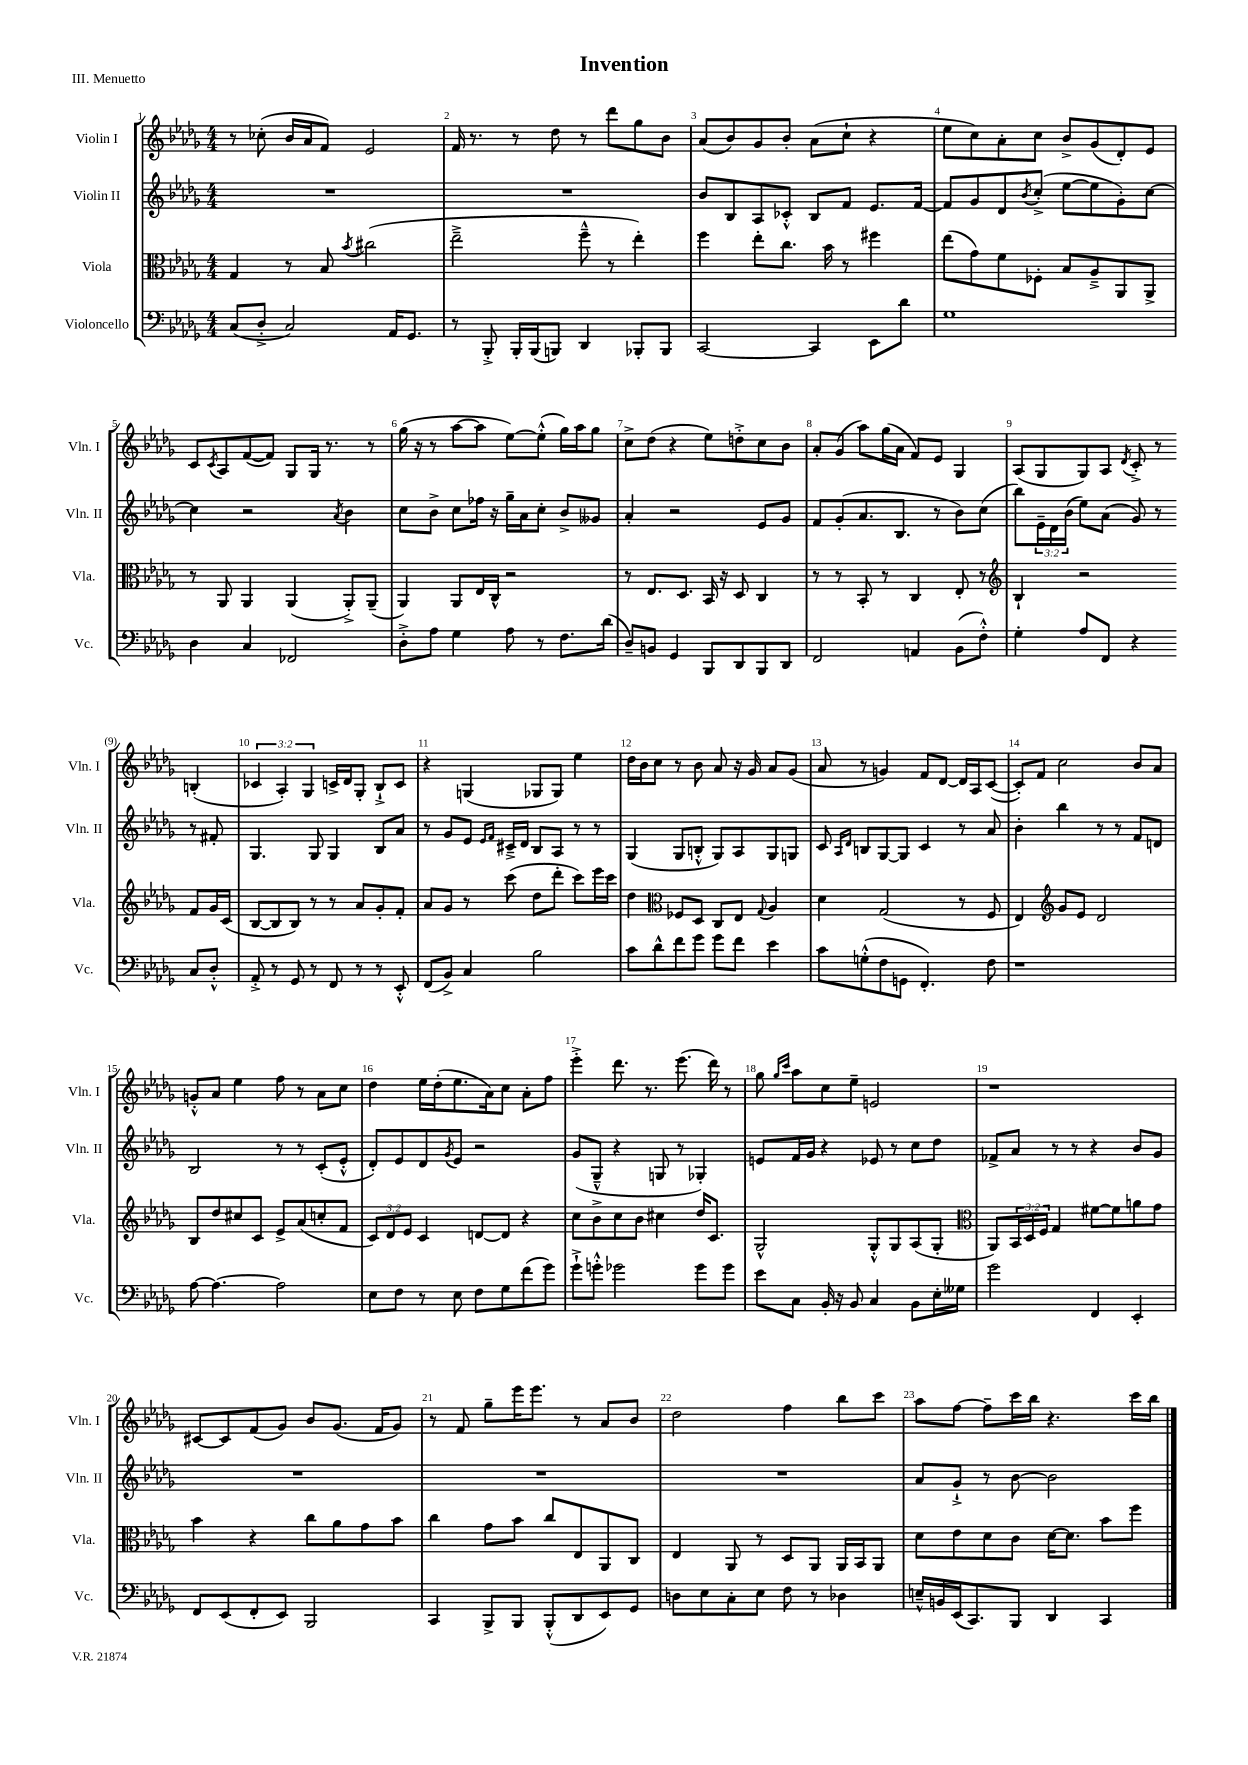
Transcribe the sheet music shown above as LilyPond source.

\header { title = "Invention" piece = "III. Menuetto" }
<<
\new StaffGroup <<
\new Staff = "s0" \with { instrumentName = "Violin I" shortInstrumentName = "Vln. I" } {
    \clef treble \key des \major \numericTimeSignature \time 4/4 \override Staff.TupletNumber.text = #tuplet-number::calc-fraction-text
    r8 ces''8-.( bes'16 aes'16 f'8) ees'2 |
    f'16 r8. r8 des''8 r8 des'''8 ges''8 bes'8 |
    aes'8( bes'8) ges'8 bes'8-. aes'8( c''8-! r4 |
    ees''8 c''8) aes'8-. c''8 bes'8-> ges'8( des'8-.) ees'8 |
    c'8 \acciaccatura { c'8 } aes8 f'8~( f'8) ges8 ges16 r8. r8 |
    ges''16( r16 r8 aes''8~ aes''8 ees''8~) ees''8-.-^( ges''16) aes''16 ges''8 |
    c''8-> des''8( r4 ees''8) d''8-.-> c''8 bes'8 |
    aes'8-. ges'8( aes''8) ges''16( aes'16 f'8) ees'8 ges4 |
    aes8( ges8 ges8) aes8 \acciaccatura { des'8 } c'8-.-> r8 b4-.( |
    \tuplet 3/2 { ces'4 aes4-.) ges4 } c'16-> des'16 ges8-. bes8-!-> c'8 |
    r4 g4( ges8 ges8) ees''4 |
    des''16 bes'16 c''8 r8 bes'8 aes'8 r16 ges'16 aes'8 ges'8( |
    aes'8 r8 g'4) f'8 des'8~ des'16 aes16 c'8~( |
    c'8-.) f'8 c''2 bes'8 aes'8 |
    g'8-.-^ aes'8 ees''4 f''8 r8 aes'8 c''8 |
    des''4 ees''16 des''16-.( ees''8. aes'16) c''8 aes'8-. f''8 |
    ees'''4-.-> des'''8. r8. ees'''8.( des'''16) r8 |
    ges''8 \grace { ges''16 c'''16 } aes''8 c''8 ees''8-- e'2 |
    r1 |
    cis'8~ cis'8 f'8( ges'8) bes'8 ges'8.( f'16 ges'8) |
    r8 f'8 ges''8-- ees'''16 ees'''8. r8 aes'8 bes'8 |
    des''2 f''4 bes''8 c'''8 |
    aes''8 f''8~ f''8-- c'''16 bes''16 r4. c'''16 bes''16 \bar "|." |
}
\new Staff = "s1" \with { instrumentName = "Violin II" shortInstrumentName = "Vln. II" } {
    \clef treble \key des \major \numericTimeSignature \time 4/4 \override Staff.TupletNumber.text = #tuplet-number::calc-fraction-text
    R1 |
    R1 |
    bes'8 bes8 aes8 ces'8-.-^ bes8 f'8 ees'8. f'16~ |
    f'8 ges'8 des'8 \acciaccatura { bes'8 } c''8-.->( ees''8~ ees''8 ges'8-.) c''8~ |
    c''4 r2 \acciaccatura { aes'8 } bes'4 |
    c''8 bes'8-> c''8 fes''16 r16 ges''16-- aes'16 c''8-. bes'8-> geses'8 |
    aes'4-. r2 ees'8 ges'8 |
    f'8 ges'8-.( aes'8. bes8. r8 bes'8) c''8( |
    bes''8) \tuplet 3/2 { ees'16-- des'16 bes'16( } ees''8) aes'8( ges'8) r8 r8 fis'8-. |
    ges4. ges8 ges4 bes8 aes'8 |
    r8 ges'8 ees'8 \grace { ees'16 f'16 } cis'16---> des'16 bes8 aes8 r8 r8 |
    ges4( ges8 b8-.-^ ges8) aes8 ges8 g8 |
    c'8 \grace { aes16 des'16 } b8 ges8~ ges8 c'4 r8 aes'8 |
    bes'4-. bes''4 r8 r8 f'8 d'8 |
    bes2 r8 r8 c'8-.( ees'8-.-^ |
    des'8-.) ees'8 des'8 \acciaccatura { ges'8 } ees'8 r2 |
    ges'8( ges8---^ r4 g8 r8 ges4-.) |
    e'8 f'16 ges'16 r4 ees'8 r8 c''8 des''8 |
    fes'8-> aes'8 r8 r8 r4 bes'8 ges'8 |
    R1 |
    R1 |
    R1 |
    aes'8 ges'8-!-> r8 bes'8~ bes'2 \bar "|." |
}
\new Staff = "s2" \with { instrumentName = "Viola" shortInstrumentName = "Vla." } {
    \clef alto \key des \major \numericTimeSignature \time 4/4 \override Staff.TupletNumber.text = #tuplet-number::calc-fraction-text
    ges4 r8 bes8 \acciaccatura { bes'8 } cis''2( |
    ees''2---> f''8---^ r8 ees''4-.) |
    f''4 ees''8-. c''8. bes'16 r8 fis''4 |
    ees''8( ges'8) f'8 fes8-. bes8 aes8---> aes,8 aes,8-> |
    r8 aes,8 aes,4 aes,4( aes,8-.->) aes,8--( |
    aes,4) aes,8 ees16 c16-^ r2 |
    r8 ees8. des8. bes,16 r16 des8 c4 |
    r8 r8 bes,8-. r8 c4 ees8-. r8 |
    \clef treble bes4-! r2 f'8 ges'16 c'16( |
    bes8~ bes8 bes8) r8 r8 aes'8 ges'8-. f'8-. |
    aes'8 ges'8 r8 c'''8( des''8 des'''8-. c'''8) ees'''16 c'''16 |
    des''4 \clef alto fes8 des8 c8 ees8 \appoggiatura { ges8 } aes4 |
    des'4 ges2( r8 f8 |
    ees4) \clef treble ges'8 ees'8 des'2 |
    bes8 des''8 cis''8 c'8 ees'8-> aes'8( c''8-. f'8 |
    \tuplet 3/2 { c'8) des'8 ees'8 } c'4 d'8~ d'8 r4 |
    c''8 bes'8-> c''8 bes'8 cis''4 des''16 c'8. |
    ges2-^ ges8-.-^ ges8 aes8( ges8-. |
    \clef alto aes,8) \tuplet 3/2 { bes,16 des16 f16 } ges4 fis'8~ fis'8 a'8 ges'8 |
    bes'4 r4 c''8 aes'8 ges'8 bes'8 |
    c''4 ges'8 bes'8 c''8 ees8 aes,8 c8 |
    ees4 aes,8 r8 des8 aes,8 aes,16 bes,16 aes,8 |
    des'8 ees'8 des'8 c'8 des'16~ des'8. bes'8 f''8 \bar "|." |
}
\new Staff = "s3" \with { instrumentName = "Violoncello" shortInstrumentName = "Vc." } {
    \clef bass \key des \major \numericTimeSignature \time 4/4
    c8( des8-.-> c2) aes,16 ges,8. |
    r8 bes,,8-.-> bes,,16-. bes,,16( b,,8) des,4 bes,,8-. bes,,8 |
    c,2~ c,4 ees,8 des'8 |
    ges1 |
    des4 c4 fes,2 |
    des8-.-> aes8 ges4 aes8 r8 f8. des'16( |
    des8--) b,8 ges,4 bes,,8 des,8 bes,,8 des,8 |
    f,2 a,4 bes,8( f8-.-^) |
    ges4-. aes8 f,8 r4 c8 des8-.-^ |
    aes,8-.-> r8 ges,8 r8 f,8 r8 r8 ees,8-.-^ |
    f,8( bes,8->) c4 bes2 |
    c'8 des'8-^ f'8 ges'8 ges'8 f'8 ees'4 |
    c'8 g8-.-^( f8 g,8 f,4.-.) f8 |
    r1 |
    aes8~ aes4.~ aes2 |
    ees8 f8 r8 ees8 f8 ges8 f'8( ges'8) |
    ges'8-!-> g'8-.-^ ges'2 ges'8 ges'8 |
    ees'8 c8 bes,16-. r16 bes,8 c4 bes,8 ees16-. geses16 |
    ges'2 f,4 ees,4-. |
    f,8 ees,8( f,8-. ees,8) bes,,2 |
    c,4 bes,,8-> bes,,8 bes,,8-.-^( des,8 ees,8) ges,8 |
    d8 ees8 c8-. ees8 f8 r8 des4 |
    e16---^ b,16 ees,16( c,8.) bes,,8 des,4 c,4 \bar "|." |
}
>>
>>
\layout { \context { \Score \override BarNumber.break-visibility = ##(#f #t #t) barNumberVisibility = #all-bar-numbers-visible } }
